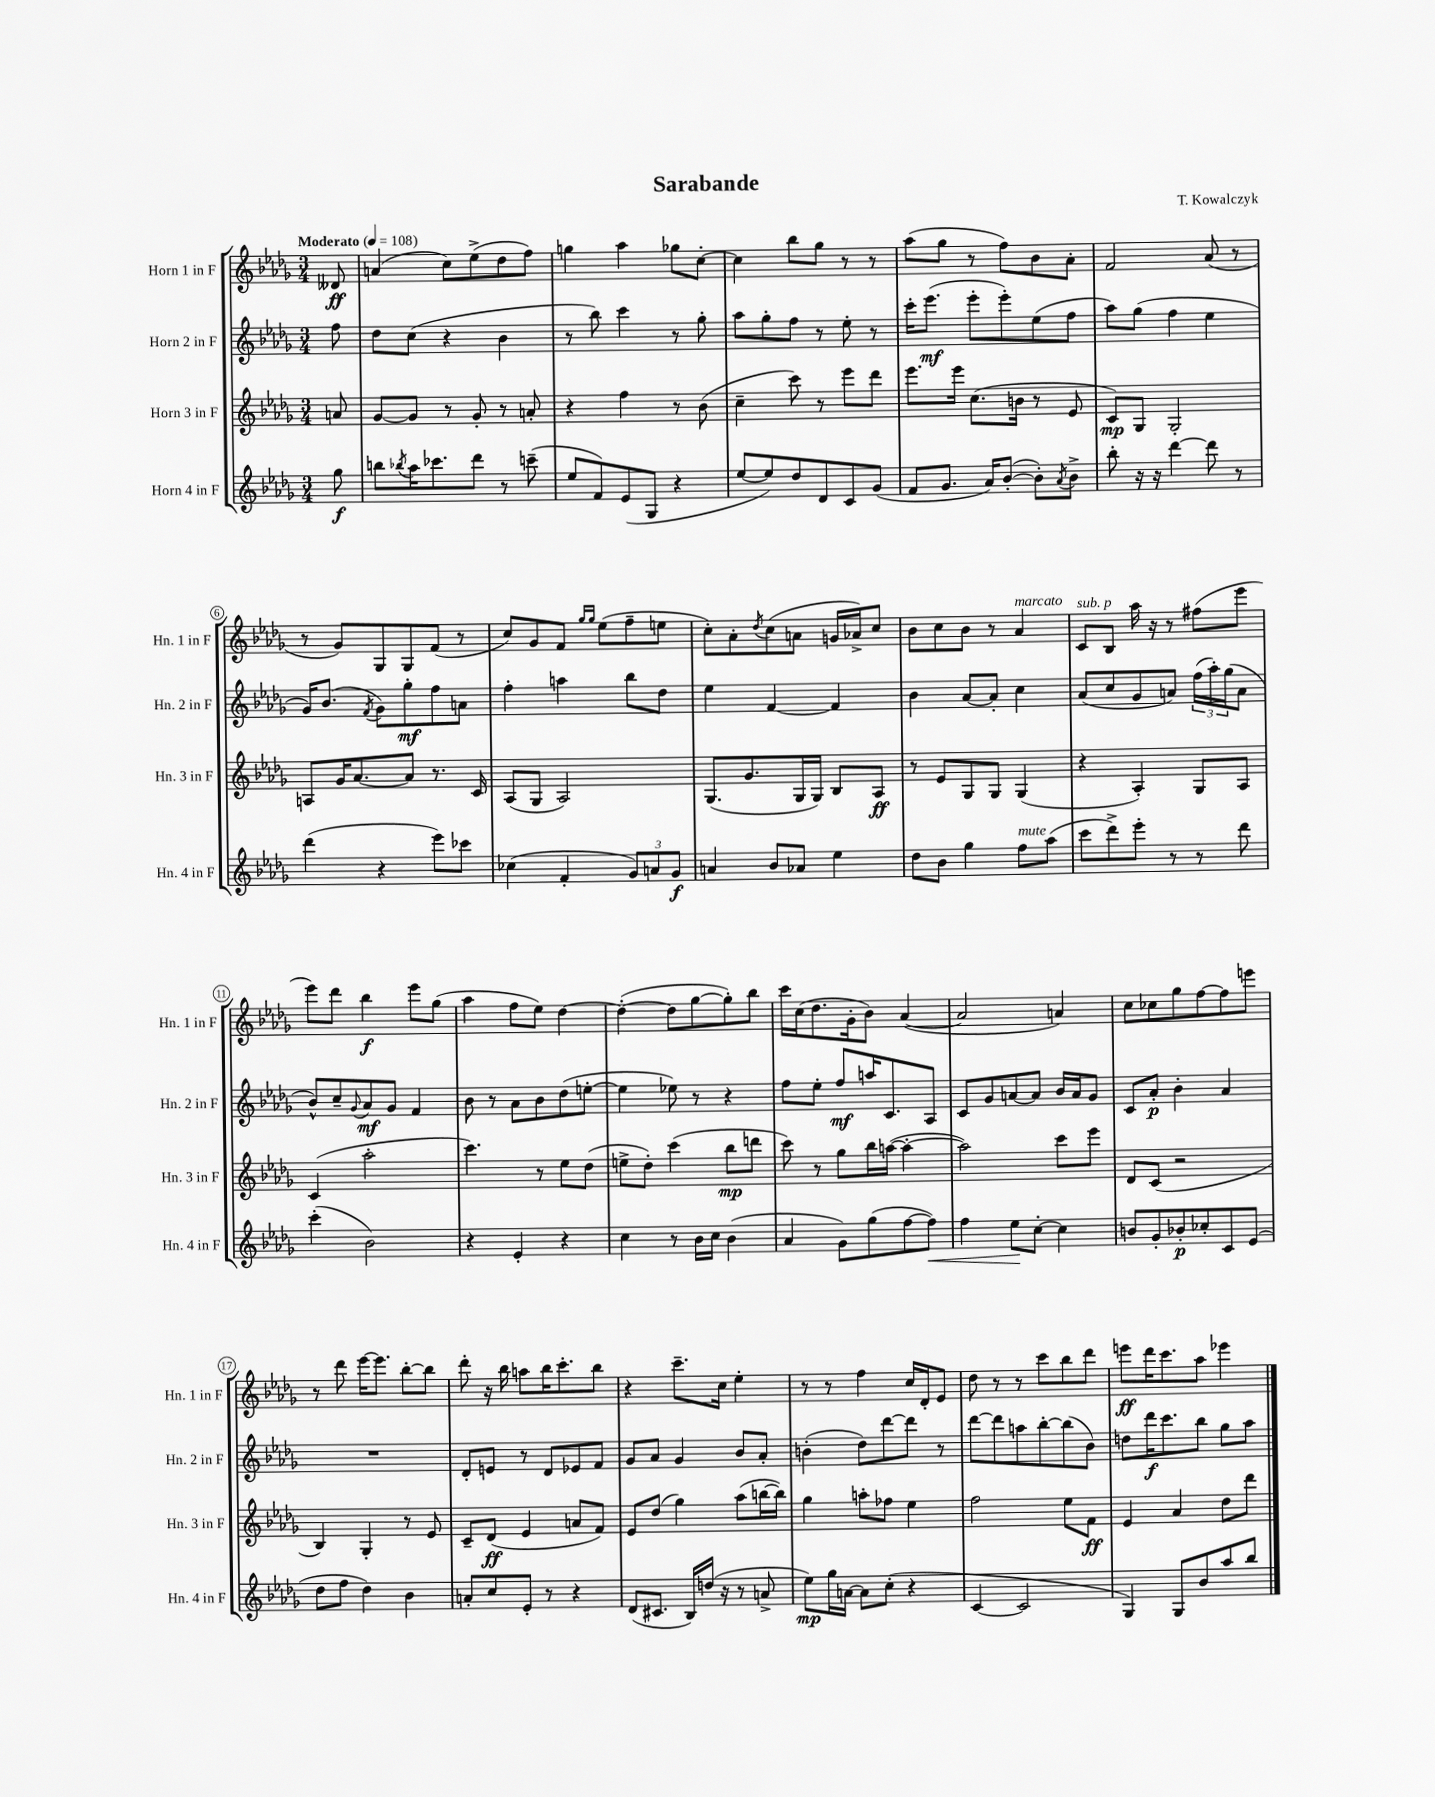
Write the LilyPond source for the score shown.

\header { title = "Sarabande" composer = "T. Kowalczyk" }
<<
\new StaffGroup <<
\new Staff = "s0" \with { instrumentName = "Horn 1 in F" shortInstrumentName = "Hn. 1 in F" } {
    \clef treble \key des \major \numericTimeSignature \time 3/4 \partial 8 \tempo "Moderato" 4 = 108
    deses'8\ff |
    a'4( c''8) ees''8->( des''8 f''8) |
    g''4 aes''4 ges''8 c''8~-. |
    c''4 bes''8 ges''8 r8 r8 |
    aes''8( ges''8 r8 f''8) bes'8 aes'8-. |
    f'2 aes'8( r8 |
    r8 ges'8) ges8 ges8 f'8( r8 |
    c''8) ges'8 f'8 \grace { ges''16 ges''16 } ees''8( f''8-- e''8 |
    c''8-.) aes'8-. \acciaccatura { des''8 } c''8( a'8 g'16 aes'16->) c''8 |
    bes'8 c''8 bes'8 r8 aes'4^\markup { \italic "marcato" } |
    c'8^\markup { \italic "sub. p" } bes8 aes''16 r16 r8 fis''8( ees'''8 |
    ees'''8) des'''8 bes''4\f ees'''8 ges''8( |
    aes''4 f''8 ees''8) des''4~ |
    des''4~-.( des''8 ges''8~ ges''8-.) bes''8 |
    c'''16 c''16( des''8. ges'16-. bes'8) aes'4~( |
    aes'2 a'4) |
    c''8 ces''8 ges''8 f''8~ f''8 e'''8 |
    r8 des'''8 ees'''16~ ees'''8. bes''8~-. bes''8 |
    des'''8-. r16 bes''16 a''8 bes''16 c'''8.-. bes''8 |
    r4 c'''8.-- c''16 ees''4-. |
    r8 r8 f''4 c''16 des'16-. ees'8 |
    des''8 r8 r8 c'''8 bes''8 des'''8 |
    e'''8\ff des'''16 c'''8. aes''8 ees'''4 \bar "|." |
}
\new Staff = "s1" \with { instrumentName = "Horn 2 in F" shortInstrumentName = "Hn. 2 in F" } {
    \clef treble \key des \major \numericTimeSignature \time 3/4 \partial 8
    f''8 |
    des''8 c''8( r4 bes'4 |
    r8 bes''8) c'''4 r8 ges''8-. |
    aes''8 ges''8-. f''8 r8 ees''8-. r8 |
    c'''16-. ees'''8.\mf( ees'''8-. ees'''8-.) ees''8( f''8 |
    aes''8) ges''8( f''4 ees''4 |
    ges'16) bes'8.( \acciaccatura { f'8 } ges'8) ges''8-.\mf f''8 a'8 |
    f''4-. a''4 bes''8 des''8 |
    ees''4 f'4~ f'4 |
    bes'4 aes'8~ aes'8-. c''4 |
    aes'8( c''8 ges'8 a'8) \tuplet 3/2 { f''16( aes''16-.) ges''16( } a'8 |
    bes'8-^) c''8-- \appoggiatura { ges'8 } aes'8\mf ges'8 f'4 |
    bes'8 r8 aes'8 bes'8 des''8( e''8~-. |
    e''4 ees''8) r8 r4 |
    f''8 ees''8-. f''8\mf a''16 c'8. aes8 |
    c'8 ges'8 a'8~ a'8 bes'16 a'16 ges'8 |
    c'8 aes'8-.\p bes'4-. aes'4 |
    R2. |
    des'8-. e'8 r8 des'8 ees'8 f'8 |
    ges'8 aes'8 ges'4 bes'8 aes'8-. |
    b'4-.( des''8) des'''8~ des'''8 r8 |
    des'''8~ des'''8 a''8 bes''8~-. bes''8( bes'8) |
    d''8 des'''16\f c'''8. bes''8 ges''8 aes''8 \bar "|." |
}
\new Staff = "s2" \with { instrumentName = "Horn 3 in F" shortInstrumentName = "Hn. 3 in F" } {
    \clef treble \key des \major \numericTimeSignature \time 3/4 \partial 8
    a'8 |
    ges'8~ ges'8 r8 ges'8-. r8 a'8-. |
    r4 f''4 r8 bes'8( |
    c''4-- c'''8) r8 ees'''8 des'''8 |
    ees'''8. ees'''16 c''8.( b'16 r8 ees'8 |
    c'8\mp) ges8 ges2-. |
    a8 ges'16 aes'8.~ aes'8 r8. c'16 |
    aes8( ges8 aes2) |
    ges8.( ges'8. ges16 ges16) bes8 aes8\ff |
    r8 ees'8 ges8 ges8 ges4( |
    r4 aes4-.) ges8 aes8 |
    c'4( aes''2-. |
    c'''4.) r8 ees''8 des''8( |
    e''8-> des''8-.) c'''4( bes''8\mp d'''8 |
    c'''8) r8 ges''8 bes''16 a''16~( a''4~-. |
    a''2) c'''8 ees'''8 |
    des'8 c'8( r2 |
    bes4) ges4-. r8 ees'8 |
    c'8-- des'8\ff( ees'4 a'8 f'8) |
    ees'8 des''8( ges''4) aes''8( b''16~ b''16) |
    ges''4 a''8-. fes''8 ees''4 |
    f''2 ees''8 f'8\ff |
    ees'4 aes'4 des''8 des'''8 \bar "|." |
}
\new Staff = "s3" \with { instrumentName = "Horn 4 in F" shortInstrumentName = "Hn. 4 in F" } {
    \clef treble \key des \major \numericTimeSignature \time 3/4 \partial 8
    ges''8\f |
    b''8 \acciaccatura { bes''8 } aes''16 ces'''8. des'''8 r8 c'''8--( |
    ees''8 f'8) ees'8( ges8 r4 |
    ees''8~ ees''8) des''8 des'8 c'8 ges'8( |
    f'8 ges'8. aes'16) bes'8~-.( bes'8-.) \acciaccatura { aes'8 } bes'8-> |
    bes''8-. r16 r16 des'''4~ des'''8 r8 |
    des'''4( r4 ees'''8) ces'''8 |
    ces''4( f'4-. \tuplet 3/2 { ges'8) a'8 ges'8\f } |
    a'4 bes'8 aes'8 ees''4 |
    des''8 bes'8 ges''4 f''8^\markup { \italic "mute" } aes''8( |
    c'''8 des'''8->) ees'''8-. r8 r8 des'''8 |
    c'''4-.( bes'2) |
    r4 ees'4-. r4 |
    c''4 r8 bes'16 c''16 bes'4( |
    aes'4 ges'8) ges''8( f''8~ f''8\<) |
    f''4 ees''8\! c''8~-. c''4 |
    b'8 ges'8-. bes'8-.\p ces''8-. c'8 ees'8( |
    des''8 f''8 des''4) bes'4 |
    a'8-. c''8 ees'8-. r8 r4 |
    des'8( cis'8. bes16) d''16( r16 r8 a'8-> |
    ees''8\mp) ges''16 a'16~ a'8 c''8-.( r4 |
    c'4~ c'2 |
    ges4) ges8 bes'8 aes''8 bes''8 \bar "|." |
}
>>
>>
\layout { \context { \Score \override BarNumber.stencil = #(make-stencil-circler 0.1 0.3 ly:text-interface::print) } }
